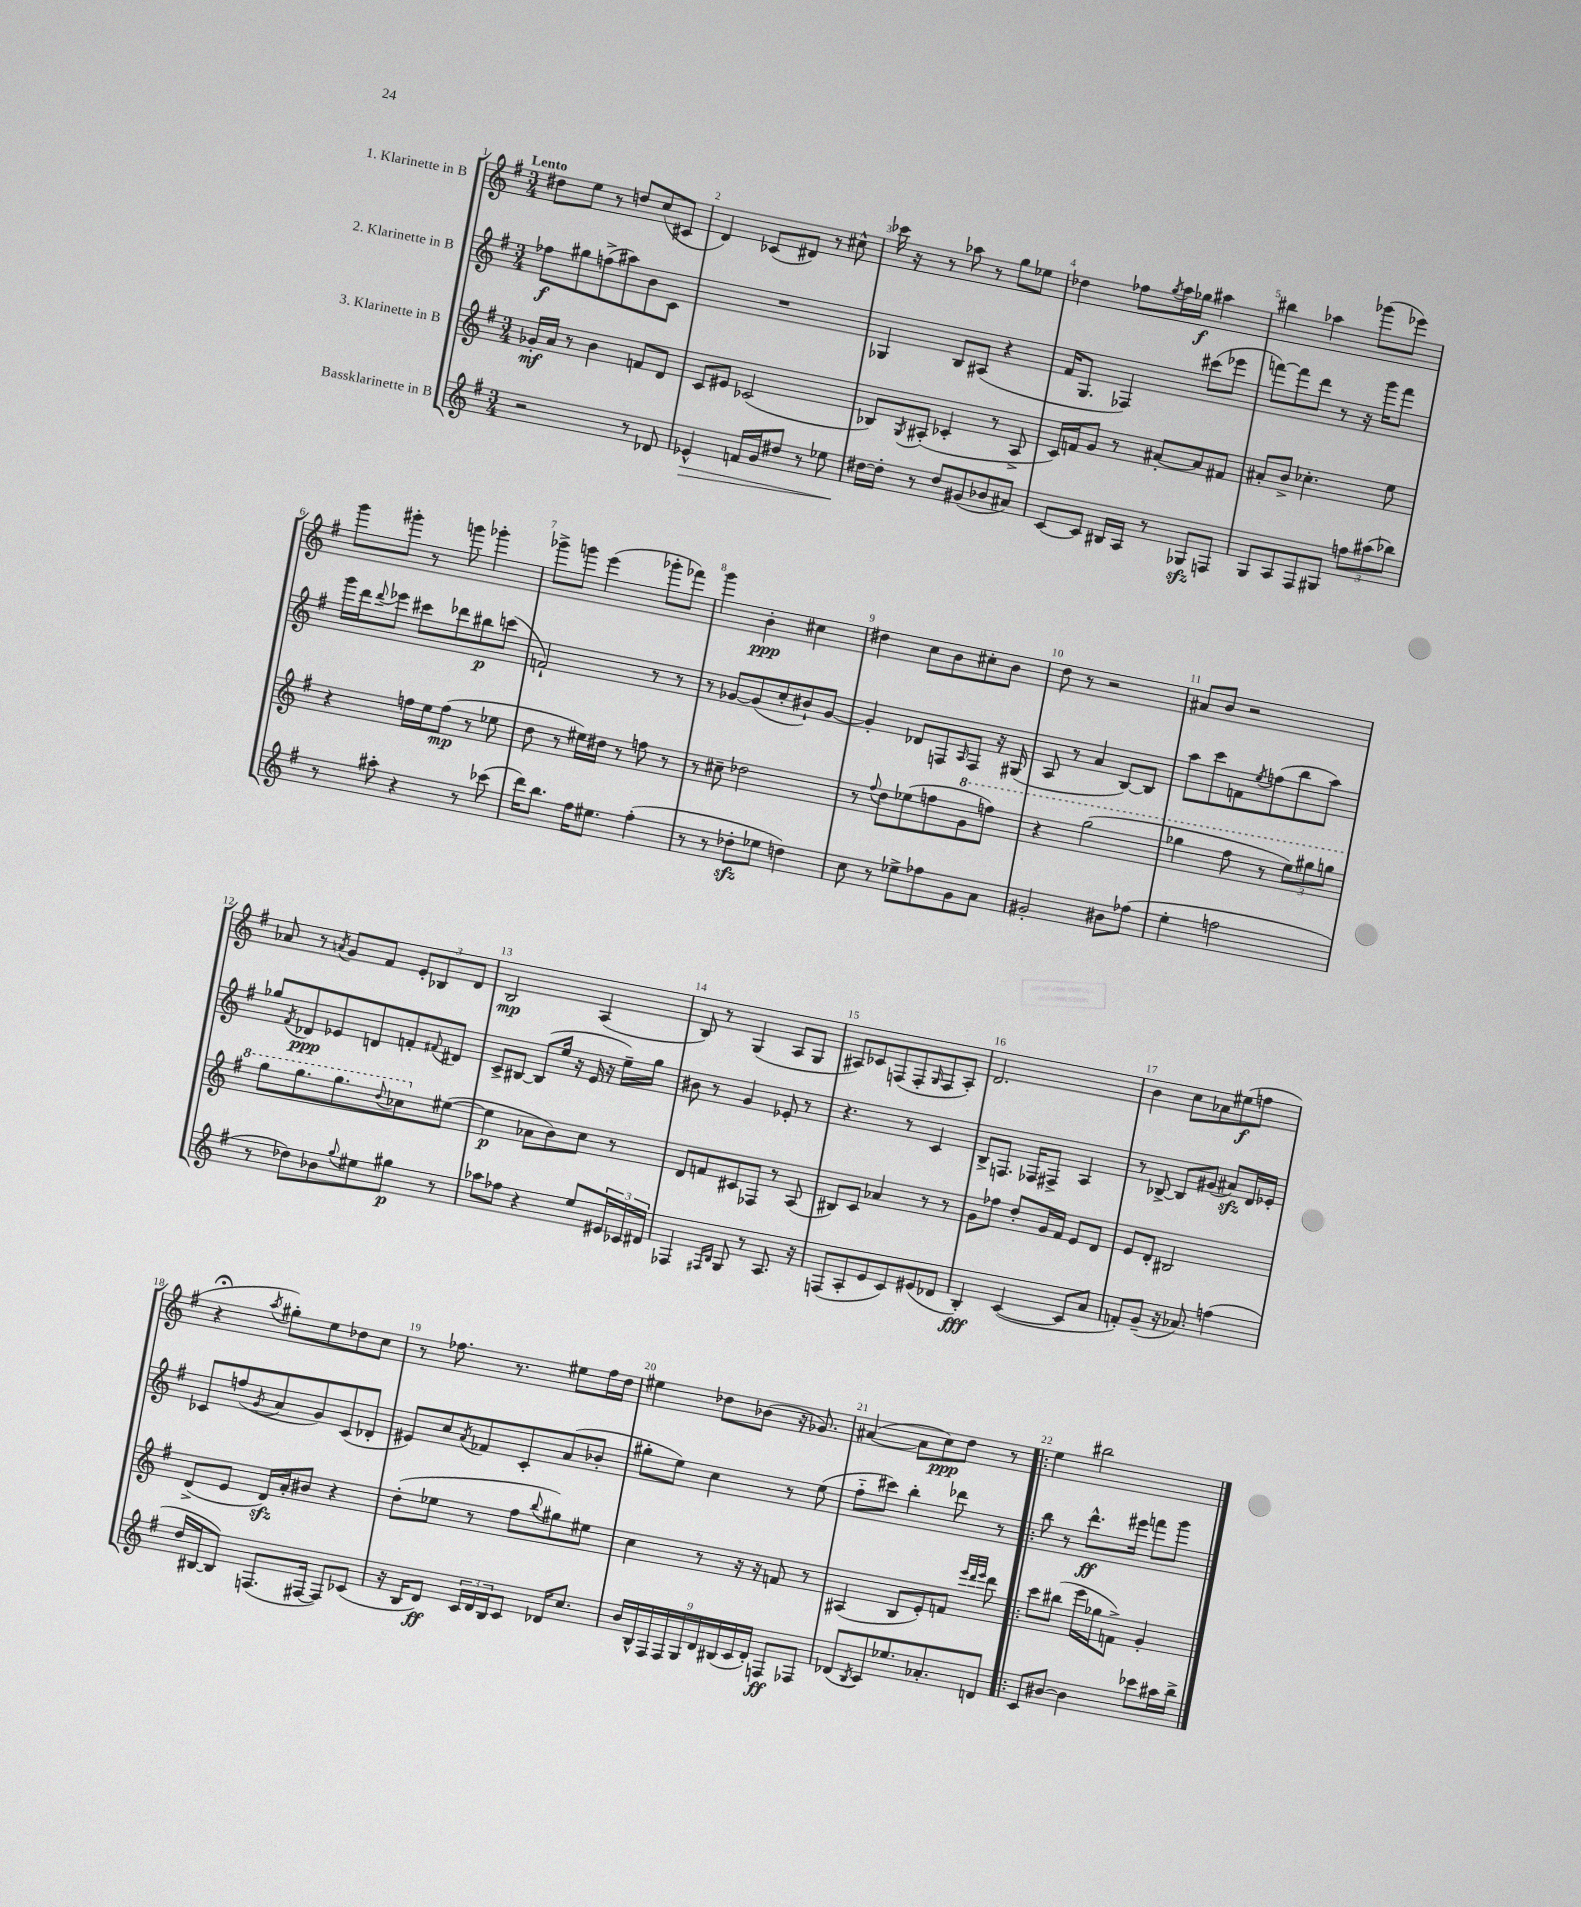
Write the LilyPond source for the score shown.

<<
\new StaffGroup <<
\new Staff = "s0" \with { instrumentName = "1. Klarinette in B" } {
    \clef treble \key g \major \numericTimeSignature \time 3/4 \tempo "Lento"
    dis''8 e''8 r8 d''8 c''8( cis'8 |
    d'4) ces'8( dis'8) r8 cis''8-^ |
    ces'''16 r16 r8 aes''8 r8 g''8 ees''8 |
    des''4 fes''8 \acciaccatura { g''8 } a''16 ges''16\f ais''4 |
    bis''4 aes''4 ges'''8( ees'''8) |
    g'''8 gis'''8-. r8 g'''8 ges'''4-. |
    ges'''8-> g'''8 e'''4( ges'''8-. fes'''8) |
    g'''4 b'4-.\ppp cis''4 |
    dis''4 c''8 b'8 cis''8-. b'8 |
    d''8 r8 r2 |
    ais'8 b'8 r2 |
    aes'8 r8 \acciaccatura { a'8 } g'8 fis'8 \tuplet 3/2 { e'8-. bes8 d'8 } |
    b2\mp a4( |
    b8) r8 g4( a8 g8 |
    ais8) ces'8 f8( f8-. \grace { g16 } f8 ais8-.) |
    d'2. |
    b'4 c''8 aes'8 eis''8\f( f''8 |
    r4\fermata \acciaccatura { a''8 } gis''8-.) e''8 des''8 c''8 |
    r8 fes''8. r8. eis''8 fes''16 d''16 |
    eis''4 des''8 bes'8( r16 ges'8.) |
    ais'4~( ais'8 c''8\ppp) d''8 r8 |
    \bar ".|:" e''4 bis''2 \bar "|." |
}
\new Staff = "s1" \with { instrumentName = "2. Klarinette in B" } {
    \clef treble \key g \major \numericTimeSignature \time 3/4
    fes''8\f gis''8 f''8->( ais''8) b'8 c'8 |
    R2. |
    ges4 b8 ais8( r4 |
    fis'16 g8. fes4) cis'''8( ees'''8 |
    f'''8~) f'''8 d'''8 r8 r16 g'''16 f'''8 |
    g'''16 d'''16 \appoggiatura { d'''8 } ees'''8 cis'''8 des'''8 bis''8\p c'''8( |
    f'2-!) r8 r8 |
    r8 ges'8~ ges'8( c''8-. bis'8-!) ges'8~ |
    ges'4-. des'8 f8 \grace { a16 } f8 r16 gis16( |
    a8 r8 a'4 b8~) b8 |
    a''8 c'''8 f'8 \acciaccatura { e''8 } f''8( b''8 a''8) |
    ges''8 \acciaccatura { fis'8 } des'8\ppp ees'8 d'8 f'8-. \appoggiatura { fis'8 } dis'8 |
    c'8-> bis8~ bis8( e''16 r16 e'16 r16 e''16--) g''16 |
    bis'8 r8 g'4 ees'8-. r8 |
    r4. r8 c'4 |
    b8-> f8. fes16 fis8-> a4 |
    r8 bes8~-> bes8 gis'8( ais'8\sfz) d'16 ees'16-. |
    ces'8 f''8( \acciaccatura { g'8 } a'8 g'8) ces'8( des'8-. |
    eis'8) c''8 \acciaccatura { a'8 } fes'8 c'8-. a'8( bes'8-. |
    gis''8-. e''8) c''4 r8 e''8( |
    fis''8-_ cis'''8) b''4-. des'''8 r8 |
    \bar ".|:" b''8 r8 d'''8.-^\ff eis'''16 f'''8 g'''8 \bar "|." |
}
\new Staff = "s2" \with { instrumentName = "3. Klarinette in B" } {
    \clef treble \key g \major \numericTimeSignature \time 3/4
    ges'16-.\mf a'16 r8 b'4 f'8 d'8 |
    c'8 eis'8 ces'2( |
    bes8) \acciaccatura { g8 } ais8-.( ces'4-. r8 ais8-> |
    c'16) f'16 g'8 r8 ais'8~-. ais'8 fis'8 |
    ais'8-. b'8-> ces''4.-. e''8 |
    r4 f''16 e''16 f''8\mp( r8 ees''8 |
    d''8 r8 eis''16) dis''16 r8 f''8 r8 |
    r8 cis''8-- des''2 |
    r8 \appoggiatura { fis''8 } d''8 ees''8( f''8 \ottava #1 g''8 f'''8) |
    r4 g'''2( |
    ges'''4 fis'''8 r8 \tuplet 3/2 { e'''8) gis'''8 g'''8 } |
    g'''8 g'''8. g'''8. \appoggiatura { d'''8 } ces'''8 \ottava #0 eis''8~( |
    eis''4\p aes'8 b'8) c''8 r8 |
    d'8 f'8 cis'8 fes8 r8 a8( |
    bis8) c'8 aes'4 r8 r8 |
    g'8 fes''8 d''8-. g'16 fis'16 e'8 d'8 |
    e'8 d'8-. bis2 |
    d'8->( e'8 d'16\sfz) a'16-. bis'8 r4 |
    d''8-.( ees''8 r8 fis''8 \appoggiatura { b''8 } gis''8) eis''8 |
    c''4 r8 r16 r16 f'8 r8 |
    ais4( b8 e'8-.) f'8 \grace { e'''32 d'''32 e'''32 } d'''8 |
    \bar ".|:" c'''8 bis''8( e'''16 ges''16 f'8->) g'4-. \bar "|." |
}
\new Staff = "s3" \with { instrumentName = "Bassklarinette in B" } {
    \clef treble \key g \major \numericTimeSignature \time 3/4
    r2 r8 des'8 |
    ees'4-^\> f'16 g'16 dis''8 r8 ees''8 |
    dis''16~\! dis''16-. r8 dis''8 gis'8( bes'8 ais'8) |
    c'8~ c'8 bis16 a16 r8 ges8\sfz f8 |
    g8 a8 fis8 gis8 \tuplet 3/2 { f''8 ais''8( bes''8) } |
    r8 ais''8-. r4 r8 ces'''8( |
    d'''16) b''8. fis''16 eis''8. fis''4-.( |
    r8 r8 des''8-.\sfz ees''8 d''4) |
    c''8 r8 ees''8-> fes''8 g'8 a'8 |
    gis'2-. bis'8 fes''8( |
    e''4-. f''2 |
    r8 des''8) bes'8 \appoggiatura { g''8 } eis''8 gis''8\p r8 |
    aes''8 fes''8 r4 e''8 \tuplet 3/2 { eis'16 ces'16 dis'16 } |
    fes4 \grace { fis16 b16 } g8 r8 a8. r16 |
    f8( a8-. e'8 c'8) eis'8( des'8 |
    b4-.\fff) c'4~( c'8 a'8 |
    f'8-.) g'8--( r16 aes'8.) f''4( |
    d''16 bis16~ bis8) f8.( fis16~ fis8) ces'8( |
    r16 b16 d'8\ff) \tuplet 3/2 { c'16 d'16 b16 } c'8 des'16 c''8. |
    \tuplet 9/8 { b'16 b16-^ fis16 fis16 g16 d'16 bis16( c'16 d'16-.) } f8\ff fes8 |
    des'8( \acciaccatura { b8 } c'8) ees''8. aes'8.-. d'8 |
    \bar ".|:" c'8 bis'8~ bis'4 ces'''8 ais''16 b''16-> \bar "|." |
}
>>
>>
\layout { \context { \Score \override BarNumber.break-visibility = ##(#f #t #t) barNumberVisibility = #all-bar-numbers-visible } }
